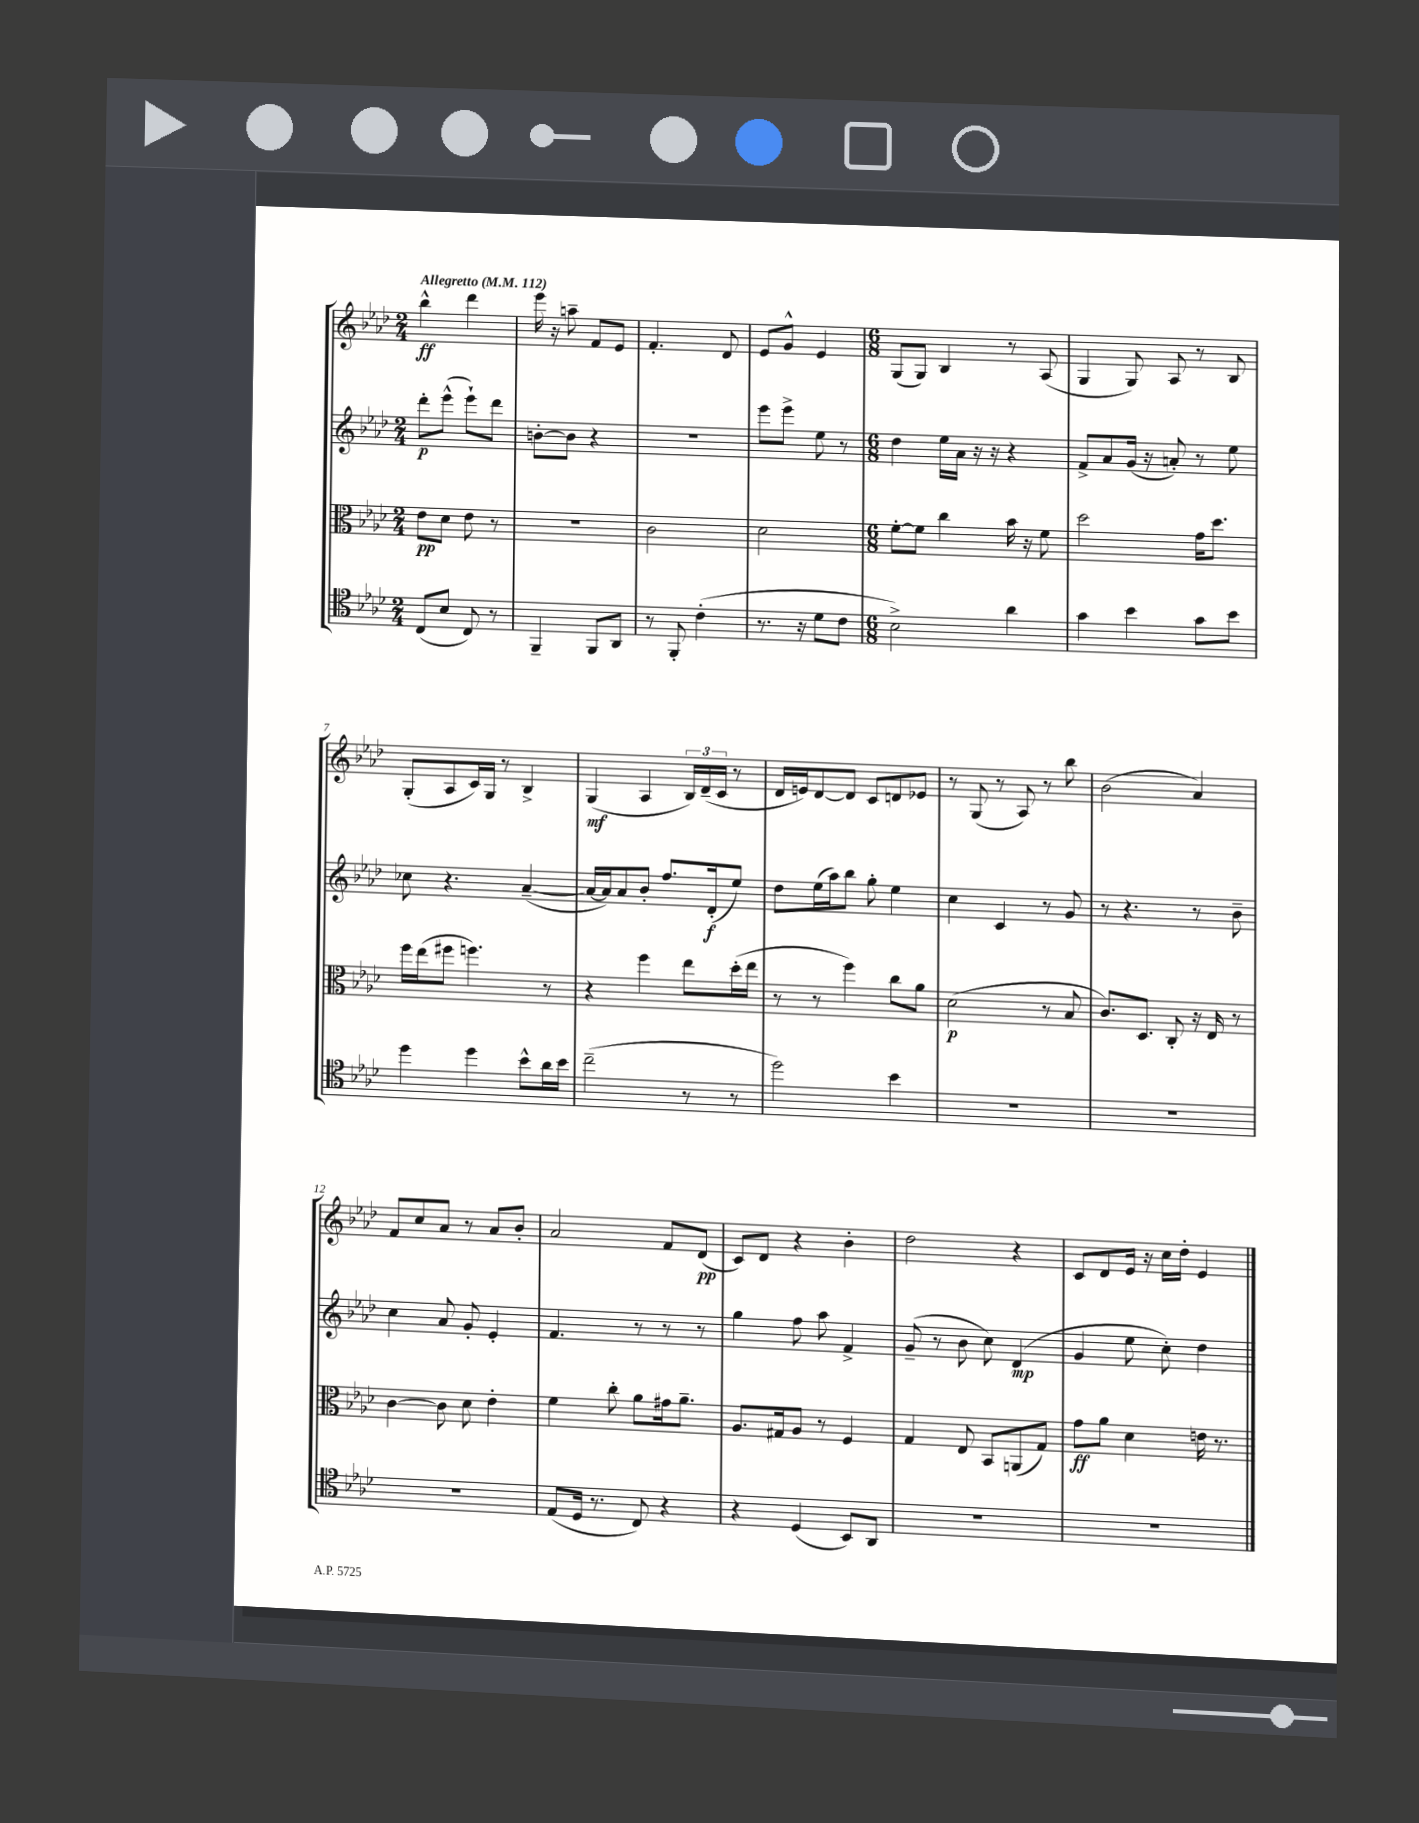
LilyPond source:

<<
\new StaffGroup <<
\new Staff = "s0" {
    \clef treble \key aes \major \numericTimeSignature \time 2/4 \tempo "Allegretto" 4 = 112
    bes''4-^\ff des'''4 |
    ees'''16 r16 a''8-- f'8 ees'8 |
    f'4.-. des'8 |
    ees'8 g'8-^ ees'4 |
    \numericTimeSignature \time 6/8 g8( g8) bes4 r8 aes8( |
    g4 g8) aes8 r8 bes8 |
    g8-.( aes8 c'16) g16 r8 bes4-> |
    g4\mf( aes4 \tuplet 3/2 { bes16) des'16--( c'16 } r8 |
    des'16 e'16) des'8~ des'8 c'8 d'8 ees'8 |
    r8 g8( r8 aes8) r8 bes''8 |
    bes'2( aes'4) |
    f'8 c''8 aes'8 r8 aes'8 bes'8-. |
    aes'2 f'8 des'8\pp( |
    c'8) des'8 r4 bes'4-. |
    des''2 r4 |
    c'8 des'8 ees'16 r16 c''16 des''16-. ees'4 \bar "|." |
}
\new Staff = "s1" {
    \clef treble \key aes \major \numericTimeSignature \time 2/4
    des'''8-.\p ees'''8-^( ees'''8-!) des'''8 |
    b'8~-. b'8 r4 |
    R2 |
    ees'''8 ees'''8-> ees''8 r8 |
    \numericTimeSignature \time 6/8 des''4 ees''16 aes'16 r16 r16 r4 |
    f'8-> aes'8 g'16( r16 a'8-.) r8 ees''8 |
    ces''8 r4. aes'4~--( |
    aes'16~ aes'16) aes'8 bes'8-. f''8. des'16-.\f( ees''8) |
    des''8 ees''16( aes''16) bes''8 g''8-. ees''4 |
    c''4 c'4 r8 g'8 |
    r8 r4. r8 bes'8-- |
    c''4 aes'8 g'8-. ees'4-. |
    f'4. r8 r8 r8 |
    g''4 f''8 aes''8 f'4-> |
    g'8--( r8 bes'8 c''8) des'4\mp( |
    g'4 ees''8 c''8-.) des''4 \bar "|." |
}
\new Staff = "s2" {
    \clef alto \key aes \major \numericTimeSignature \time 2/4
    ees'8\pp des'8 ees'8 r8 |
    R2 |
    c'2 |
    des'2 |
    \numericTimeSignature \time 6/8 f'8~-. f'8 c''4 bes'16 r16 f'8 |
    des''2 g'16 des''8. |
    f''16 ees''16( fis''8 f''4.) r8 |
    r4 f''4 ees''8 des''16-.( ees''16 |
    r8 r8 f''4) c''8 aes'8 |
    des'2\p( r8 bes8 |
    c'8.) des8. c8-. r16 ees16 r8 |
    c'4~ c'8 des'8 ees'4-. |
    f'4 c''8-. aes'8 gis'16 aes'8.-- |
    aes8. gis16 aes8 r8 f4 |
    g4 ees8 bes,8 a,8( g8) |
    g'8\ff aes'8 des'4 e'16 r8. \bar "|." |
}
\new Staff = "s3" {
    \clef tenor \key aes \major \numericTimeSignature \time 2/4
    c8( bes8 c8) r8 |
    f,4-- f,8 aes,8 |
    r8 f,8-. c'4-.( |
    r8. r16 des'8 c'8 |
    \numericTimeSignature \time 6/8 bes2->) aes'4 |
    g'4 bes'4 g'8 bes'8 |
    des''4 des''4 bes'8-^ aes'16 bes'16 |
    c''2--( r8 r8 |
    des''2) bes'4 |
    R2. |
    R2. |
    R2. |
    ees8( des16 r8. c8) r4 |
    r4 des4( bes,8) aes,8 |
    R2. |
    R2. \bar "|." |
}
>>
>>
